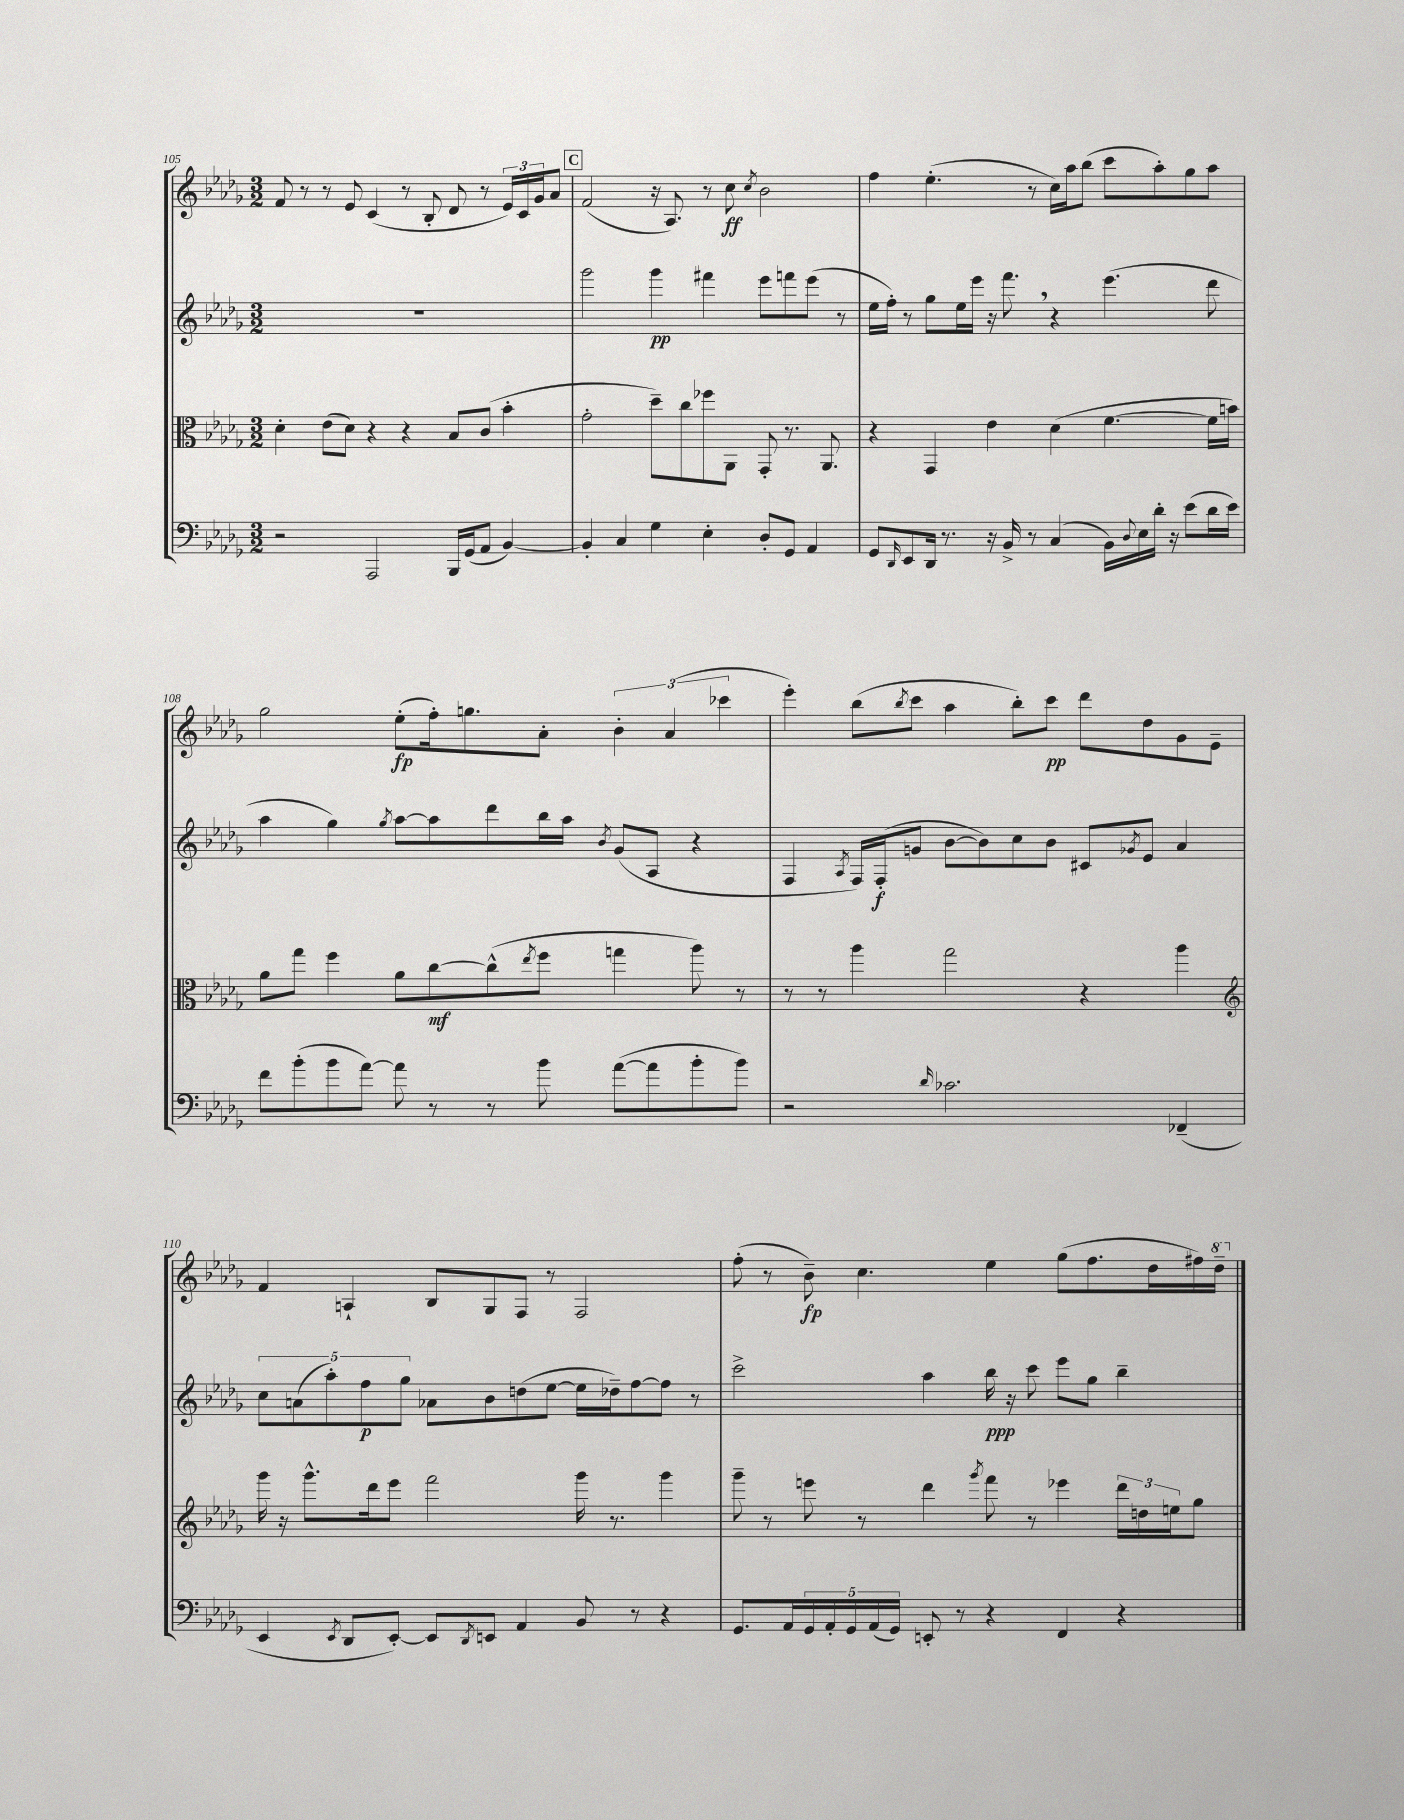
<<
\new StaffGroup <<
\new Staff = "s0" {
    \clef treble \key des \major \numericTimeSignature \time 3/2
    f'8 r8 r8 ees'8 c'4( r8 bes8-. des'8 r8 \tuplet 3/2 { ees'16) c'16 ges'16 } aes'8 |
    \mark \markup { \box "C" } f'2( r16 aes8.) r8 c''8\ff \acciaccatura { c''8 } bes'2 |
    f''4 ees''4.-.( r8 c''16) aes''16 bes''8( c'''8 aes''8-.) ges''8 aes''8 |
    ges''2 ees''8-.\fp( f''16-.) g''8. aes'8-. \tuplet 3/2 { bes'4-. aes'4( ces'''4 } |
    ees'''4-.) bes''8( \acciaccatura { bes''8 } c'''8 aes''4 bes''8-.) c'''8\pp des'''8 des''8 ges'8 ees'8-- |
    f'4 a4-! bes8 ges8 f8 r8 f2 |
    f''8-.( r8 bes'8--\fp) c''4. ees''4 ges''8( f''8. des''16 fis''16) \ottava #1 des'''16-- \ottava #0 \bar "|." |
}
\new Staff = "s1" {
    \clef treble \key des \major \numericTimeSignature \time 3/2
    R1. |
    \mark \markup { \box "C" } ges'''2 ges'''4\pp fis'''4 ees'''8 f'''8 ees'''8( r8 |
    ees''16 f''16-.) r8 ges''8 ees''16 ees'''16 r16 f'''8. \breathe r4 ees'''4.( des'''8 |
    aes''4 ges''4) \acciaccatura { ges''8 } aes''8~ aes''8 des'''8 bes''16 aes''16 \acciaccatura { bes'8 } ges'8( aes8 r4 |
    f4 \acciaccatura { aes8 } f16) f16-.\f( g'8 bes'8~ bes'8) c''8 bes'8 cis'8 \acciaccatura { ges'8 } ees'8 aes'4 |
    \tuplet 5/4 { c''8 a'8( aes''8-.) f''8\p ges''8 } aes'8 bes'8 d''8( ees''8~ ees''16 des''16--) f''8~ f''8 r8 |
    c'''2-> aes''4 bes''16\ppp r16 c'''8 ees'''8 ges''8 bes''4-- \bar "|." |
}
\new Staff = "s2" {
    \clef alto \key des \major \numericTimeSignature \time 3/2
    des'4-. ees'8( des'8) r4 r4 bes8 c'8( bes'4-. |
    \mark \markup { \box "C" } ges'2-. des''8--) c''8 fes''8 aes,8 ges,8-. r8. aes,8. |
    r4 ges,4 ees'4 des'4( f'4.~ f'16 b'16) |
    aes'8 ges''8 f''4 aes'8 c''8~\mf c''8-^( \acciaccatura { ees''8 } f''8 g''4 aes''8) r8 |
    r8 r8 aes''4 ges''2 r4 aes''4 |
    \clef treble ges'''16 r16 ges'''8.-^ des'''16 ees'''8 f'''2 ges'''16 r8. ges'''4 |
    ges'''8-- r8 e'''8 r8 des'''4 \acciaccatura { ges'''8 } f'''8 r8 ees'''4 \tuplet 3/2 { des'''16 d''16 e''16 } ges''8 \bar "|." |
}
\new Staff = "s3" {
    \clef bass \key des \major \numericTimeSignature \time 3/2
    r2 aes,,2 bes,,16 ges,16( aes,8 bes,4~) |
    \mark \markup { \box "C" } bes,4-. c4 ges4 ees4-. des8-. ges,8 aes,4 |
    ges,8 \grace { des,16 } ees,8 des,16 r8. r16 bes,16-> r8 c4( bes,16) \appoggiatura { des8 } ees16 des'16-. r16 ees'8( des'16 ees'16) |
    f'8 bes'8-.( bes'8 aes'8~) aes'8 r8 r8 bes'8 aes'8~( aes'8 bes'8-. bes'8) |
    r2 \grace { des'16 } ces'2. fes,4--( |
    ees,4 \acciaccatura { ees,8 } des,8 ees,8~-.) ees,8 \acciaccatura { des,8 } e,8 aes,4 bes,8 r8 r4 |
    ges,8. aes,16 \tuplet 5/4 { ges,16 aes,16-. ges,16 aes,16( ges,16) } e,8-. r8 r4 f,4 r4 \bar "|." |
}
>>
>>
\layout { \context { \Score currentBarNumber = #105 } }
